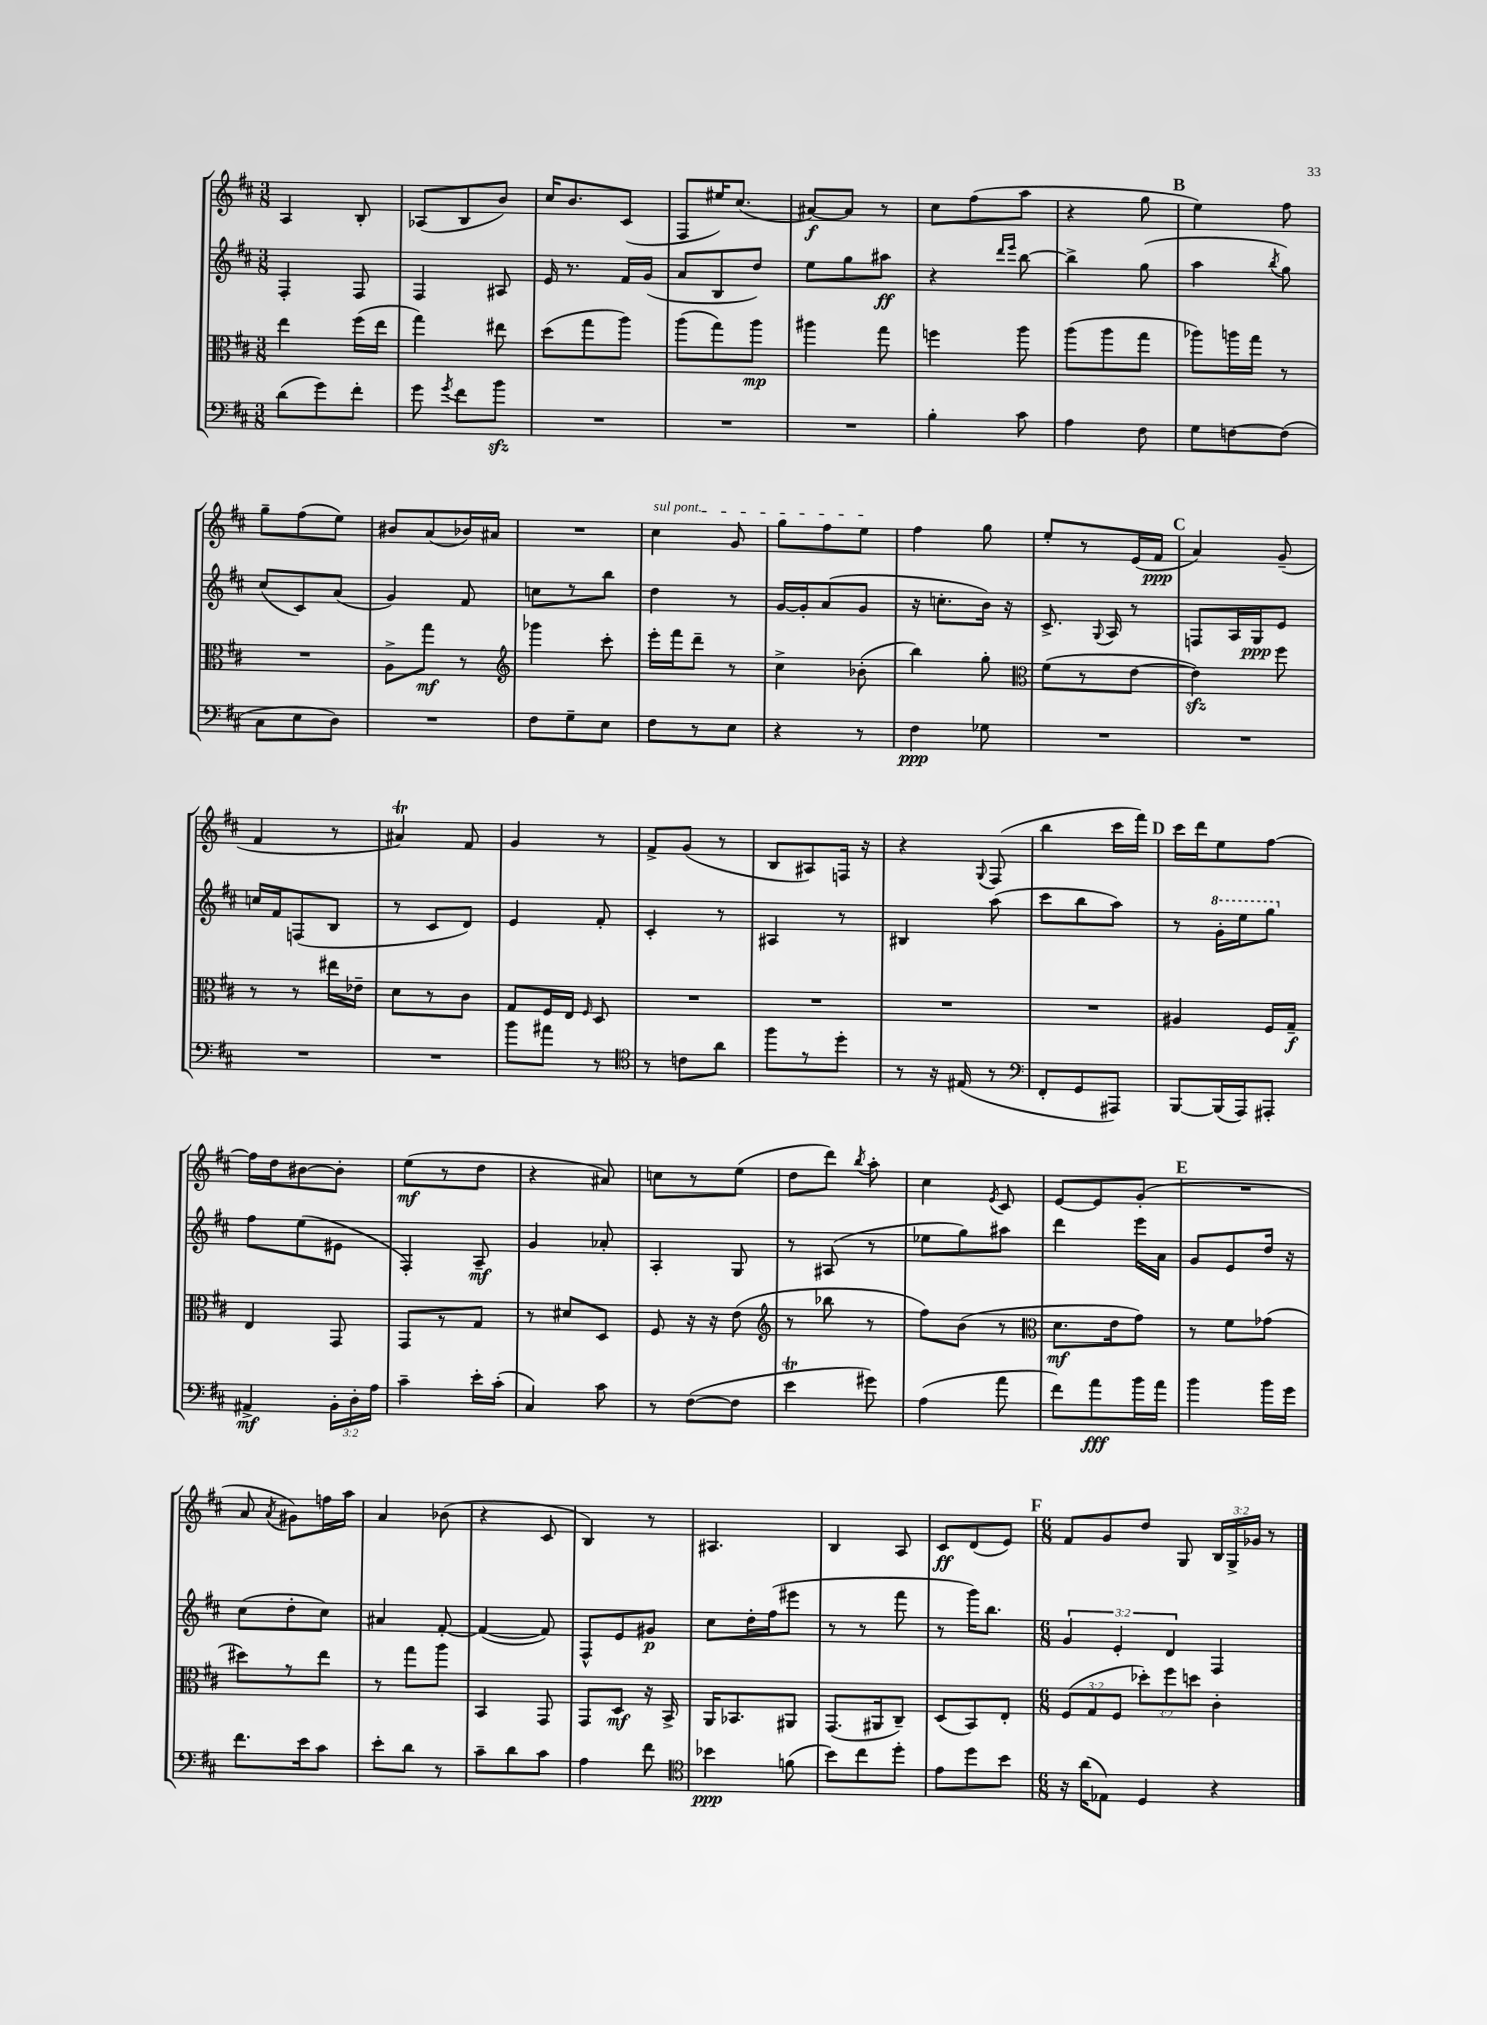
<<
\new StaffGroup <<
\new Staff = "s0" {
    \clef treble \key d \major \numericTimeSignature \time 3/8 \override Staff.TupletNumber.text = #tuplet-number::calc-fraction-text
    \autoBeamOff a4 b8-. |
    aes8[( b8 b'8]) |
    cis''16[ b'8. cis'8]( |
    fis8[ eis''16) cis''8.]( |
    ais'8[~\f) ais'8] r8 |
    cis''8[ fis''8( a''8] |
    r4 g''8 |
    \mark \markup { \bold "B" } e''4) fis''8 |
    g''8[-- fis''8( e''8]) |
    bis'8[ a'8( bes'16) ais'16] |
    R4. |
    \once \override TextSpanner.bound-details.left.text = \markup { \italic "sul pont." } cis''4\startTextSpan g'8 |
    g''8[ fis''8 e''8]\stopTextSpan |
    fis''4 g''8 |
    e''8[-. r8 e'16( fis'16]\ppp |
    \mark \markup { \bold "C" } a'4) g'8--( |
    fis'4 r8 |
    ais'4\trill) fis'8 |
    g'4 r8 |
    fis'8[-> g'8]( r8 |
    b8[ ais8) f16] r16 |
    r4 \appoggiatura { g8 } fis8( |
    b''4 cis'''16[ fis'''16]) |
    \mark \markup { \bold "D" } cis'''16[ d'''16 e''8 fis''8]~ |
    fis''16[ d''16 bis'8~ bis'8]-. |
    e''8[\mf( r8 d''8] |
    r4 ais'8) |
    c''8[ r8 e''8]( |
    d''8[ d'''8]) \acciaccatura { b''8 } a''8-. |
    cis''4 \acciaccatura { e'8 } cis'8 |
    e'8[~ e'8 g'8]-.( |
    \mark \markup { \bold "E" } R4. |
    a'8 \acciaccatura { a'8 } gis'8[) f''16 a''16] |
    a'4 bes'8( |
    r4 cis'8 |
    b4) r8 |
    ais4. |
    b4 a8 |
    cis'8[\ff d'8( e'8]) |
    \mark \markup { \bold "F" } \numericTimeSignature \time 6/8 fis'8[ g'8 d''8] g8 \tuplet 3/2 { b16[ g16-> ges'16] } r8 \bar "|." |
}
\new Staff = "s1" {
    \clef treble \key d \major \numericTimeSignature \time 3/8 \override Staff.TupletNumber.text = #tuplet-number::calc-fraction-text
    \autoBeamOff fis4-. fis8 |
    fis4 ais8 |
    e'16 r8. fis'16[ g'16]( |
    a'8[ b8 d''8]) |
    e''8[ g''8 ais''8]\ff |
    r4 \grace { d'''16[ e'''16] } b''8~ |
    b''4-> g''8( |
    \mark \markup { \bold "B" } a''4 \acciaccatura { b''8 } g''8) |
    cis''8[( cis'8) a'8]( |
    g'4) fis'8 |
    c''8[ r8 b''8] |
    d''4 r8 |
    g'16[~ g'16-. a'8( g'8] |
    r16 c''8.[-. b'16]) r16 |
    cis'8.-> \appoggiatura { g8 } a16 r8 |
    \mark \markup { \bold "C" } f8[ a16 g16\ppp e'8] |
    c''16[ fis'16 f8( b8] |
    r8 cis'8[ d'8]) |
    e'4 fis'8-. |
    cis'4-. r8 |
    ais4 r8 |
    bis4 a''8( |
    cis'''8[ b''8 a''8]) |
    \mark \markup { \bold "D" } r8 \ottava #1 g''16[-. e'''16 g'''8] \ottava #0 |
    fis''8[ e''8( eis'8] |
    fis4-.) a8--\mf |
    g'4 aes'8-. |
    a4-. g8 |
    r8 ais8( r8 |
    ees''8[ g''8) ais''8] |
    d'''4 e'''16[ a'16] |
    \mark \markup { \bold "E" } g'8[ e'8 d''16] r16 |
    cis''8[( d''8-. cis''8]) |
    ais'4 fis'8~-. |
    fis'4~( fis'8) |
    fis8[-^ e'8 gis'8]\p |
    cis''8[ d''16-. fis''16( eis'''8] |
    r8 r8 fis'''8 |
    r8 g'''16[) b''8.] |
    \mark \markup { \bold "F" } \numericTimeSignature \time 6/8 \tuplet 3/2 { g'4 e'4-. d'4 } fis4 \bar "|." |
}
\new Staff = "s2" {
    \clef alto \key d \major \numericTimeSignature \time 3/8 \override Staff.TupletNumber.text = #tuplet-number::calc-fraction-text
    \autoBeamOff e''4 fis''16[( e''16] |
    g''4) eis''8 |
    d''8[( g''8 a''8]) |
    a''8[( g''8) a''8]\mp |
    ais''4 g''8 |
    f''4 a''8 |
    a''8[( a''8 g''8] |
    \mark \markup { \bold "B" } aes''8[) a''16 g''16] r8 |
    R4. |
    a8[-> g''8]\mf r8 |
    \clef treble ges'''4 cis'''8-. |
    e'''16[-. fis'''16 d'''8]-- r8 |
    cis''4-> bes'8-.( |
    b''4) g''8-. |
    \clef alto fis'8[( r8 e'8]~ |
    \mark \markup { \bold "C" } e'4\sfz) fis''8 |
    r8 r8 eis''16[ ees'16]-- |
    d'8[ r8 cis'8] |
    g8[ fis16 e16] \grace { fis16 } d8 |
    R4. |
    R4. |
    R4. |
    R4. |
    \mark \markup { \bold "D" } ais4 fis16[ g16]--\f |
    e4 g,8 |
    g,8[ r8 g8] |
    r8 dis'8[ d8] |
    fis8 r16 r16 e'8( |
    \clef treble r8 bes''8 r8 |
    fis''8[) b'8]( r8 |
    \clef alto d'8.[\mf e'16 g'8]) |
    \mark \markup { \bold "E" } r8 fis'8[ ges'8]( |
    dis''8[) r8 e''8] |
    r8 g''8[ a''8] |
    b,4 g,8 |
    g,8[ d8]\mf r16 b,16-> |
    a,16[ bes,8. ais,8] |
    g,8.[( ais,16 cis8]--) |
    d8[( b,8) e8]-. |
    \mark \markup { \bold "F" } \numericTimeSignature \time 6/8 \tuplet 3/2 { fis8[( g8 fis8] } \tuplet 3/2 { des''8[-.) fis''8 d''8] } cis'4-. \bar "|." |
}
\new Staff = "s3" {
    \clef bass \key d \major \numericTimeSignature \time 3/8 \override Staff.TupletNumber.text = #tuplet-number::calc-fraction-text
    \autoBeamOff d'8[( g'8) fis'8]-. |
    g'8 \acciaccatura { g'8 } fis'8[ b'8]\sfz |
    R4. |
    R4. |
    R4. |
    b4-. cis'8 |
    a4 fis8 |
    \mark \markup { \bold "B" } g8[ f8~ f8]( |
    cis8[ e8 d8]) |
    R4. |
    fis8[ g8-- e8] |
    fis8[ r8 e8] |
    r4 r8 |
    fis4\ppp ges8 |
    R4. |
    \mark \markup { \bold "C" } R4. |
    R4. |
    R4. |
    b'8[ ais'8] r8 |
    \clef tenor r8 c'8[ a'8] |
    fis''8[ r8 d''8]-. |
    r8 r16 eis16( r8 |
    \clef bass fis,8[-. g,8 ais,,8]) |
    \mark \markup { \bold "D" } b,,8[~ b,,16( a,,16) ais,,8]-. |
    ais,4->\mf \tuplet 3/2 { b,16[-. d16-. a16] } |
    cis'4-- e'16[-. cis'16]-.( |
    cis4) cis'8 |
    r8 fis8[~( fis8] |
    e'4\trill gis'8) |
    a4( a'8 |
    fis'8[) a'8\fff b'16 a'16] |
    \mark \markup { \bold "E" } b'4 b'16[ g'16] |
    fis'8.[ e'16 cis'8] |
    e'8[-. d'8] r8 |
    cis'8[-- d'8 cis'8] |
    a4 fis'8 |
    \clef tenor bes'4\ppp f'8( |
    b'8[) cis''8 d''8]-. |
    e'8[ d''8 b'8] |
    \mark \markup { \bold "F" } \numericTimeSignature \time 6/8 r16 a'16[( ees8]) d4 r4 \bar "|." |
}
>>
>>
\layout { \context { \Score \remove "Bar_number_engraver" } }
